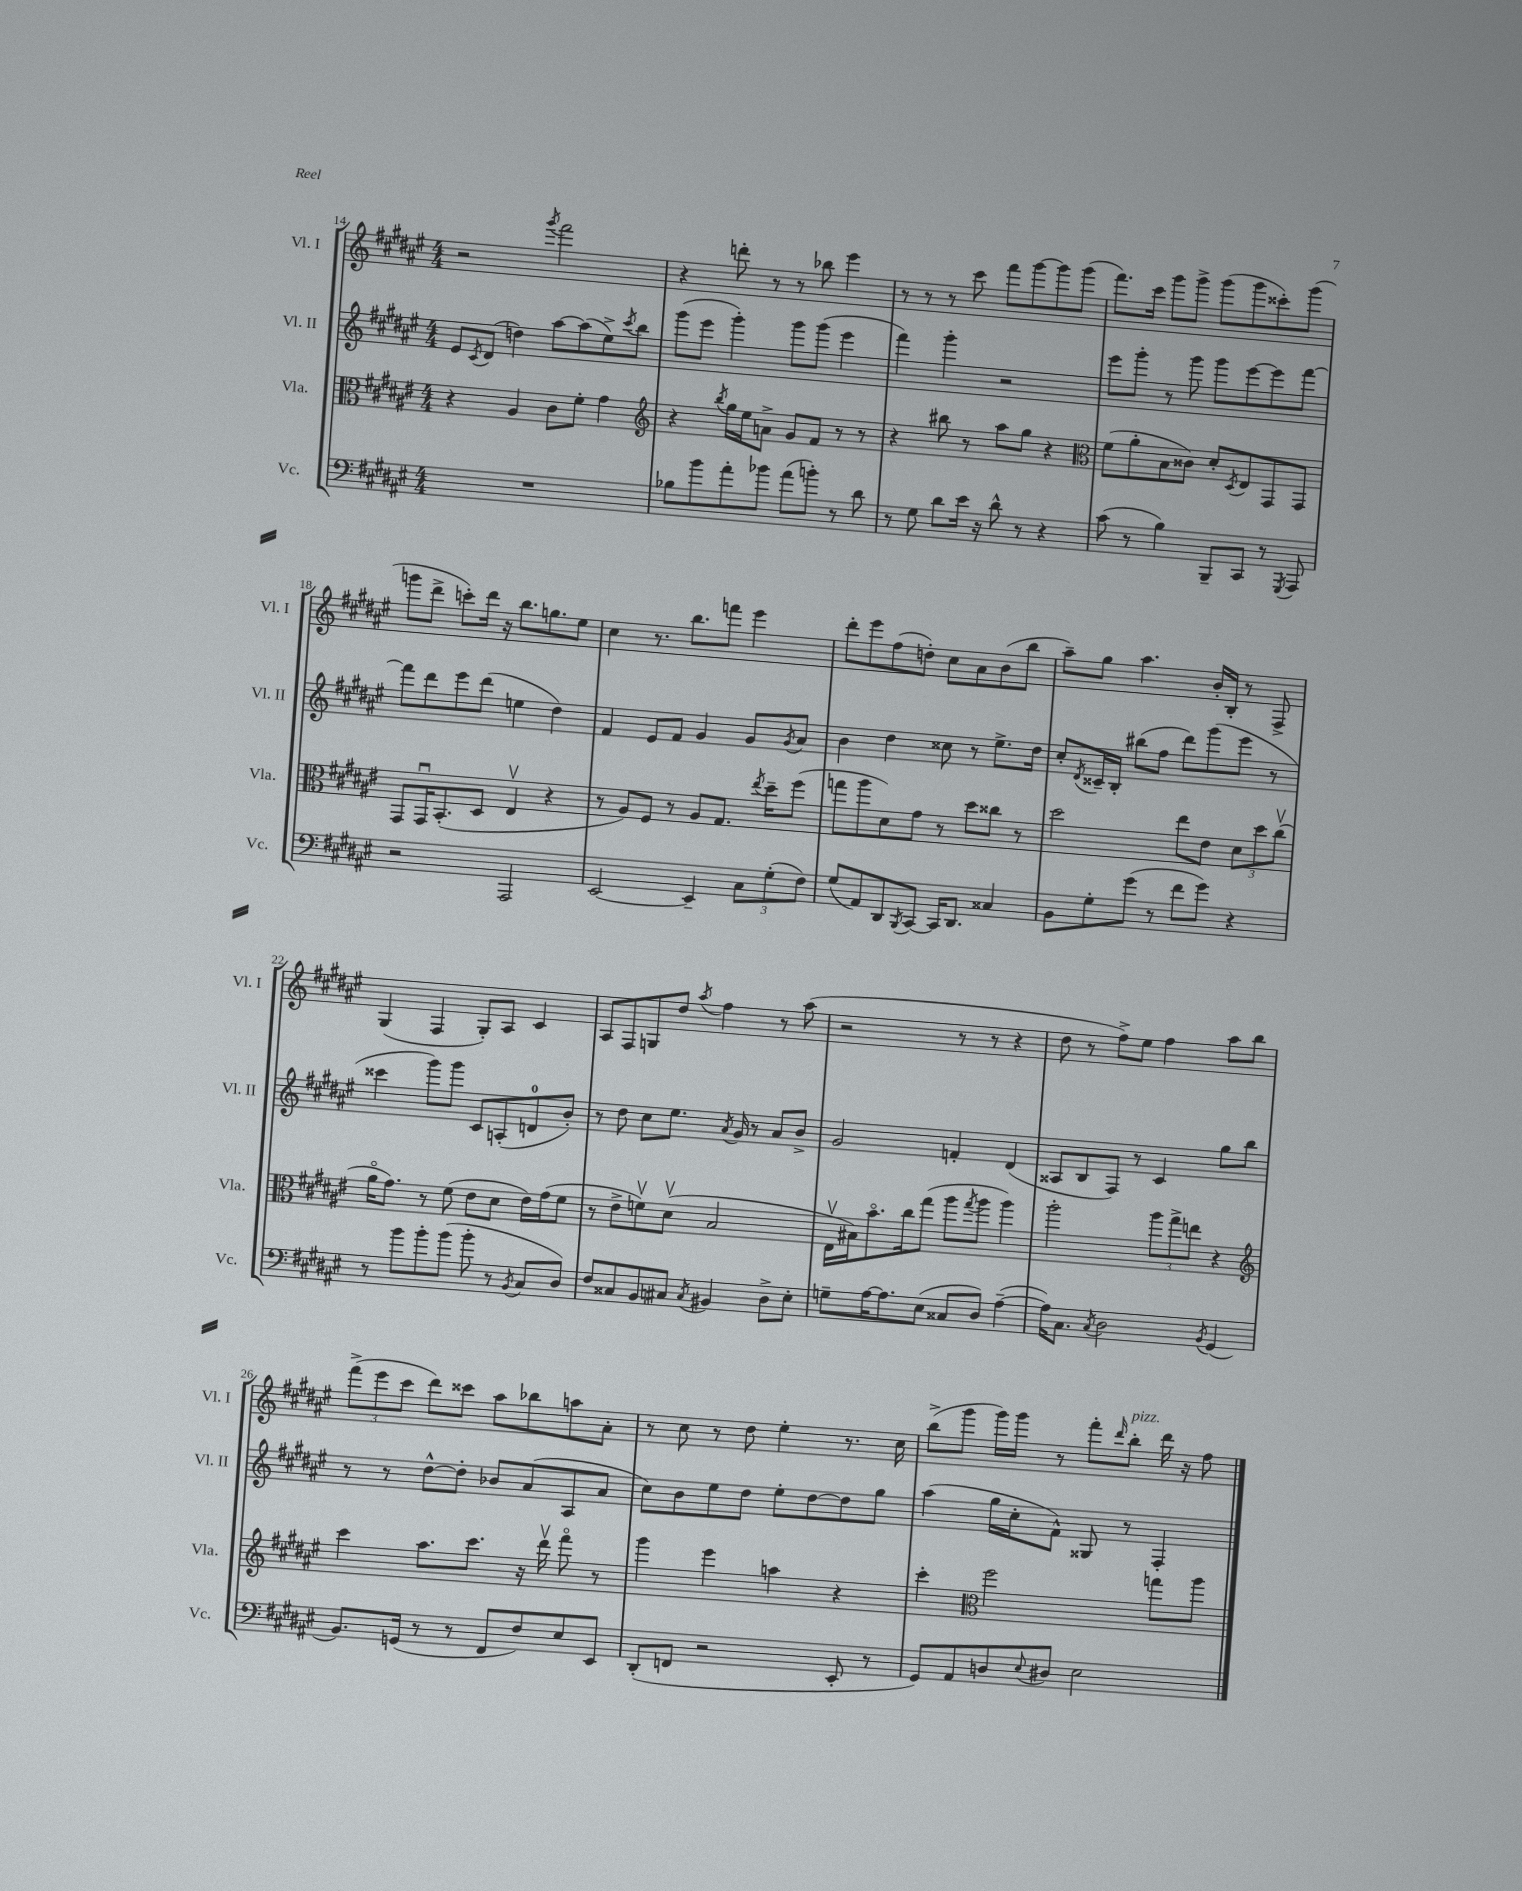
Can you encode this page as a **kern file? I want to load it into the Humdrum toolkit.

**kern	**kern	**kern	**kern
*part4	*part3	*part2	*part1
*staff4	*staff3	*staff2	*staff1
*I"Vc.	*I"Vla.	*I"Vl. II	*I"Vl. I
*I'Vc.	*I'Vla.	*I'Vl. II	*I'Vl. I
*clefF4	*clefC3	*clefG2	*clefG2
*k[f#c#g#d#a#e#]	*k[f#c#g#d#a#e#]	*k[f#c#g#d#a#e#]	*k[f#c#g#d#a#e#]
*M4/4	*M4/4	*M4/4	*M4/4
=14	=14	=14	=14
1r	4r	8e#/L	2r
.	.	8qc#/	.
.	.	(8d#/J	.
.	4A#/	4ddn\)	.
.	.	.	8qggg#/
.	8c#\L	[8aa#\L	2fff#\
.	8f#'\J	(8aa#\]	.
.	4g#\	8ee#^\)	.
.	.	8qccc#/	.
.	.	8bb\J	.
=15	=15	=15	=15
*	*clefG2	*	*
8B-X\L	4r	(8ggg#\L	4r
8b\	.	8eee#\J	.
.	8qbb/	.	.
8a#'\	16gg#\LL	4ggg#'\)	8dddn'\
.	16ee#\J	.	.
8b-X\J	8an^\J	.	8r
(8a#\L	8g#/L	8ggg#\L	8r
8bn'\J)	8f#/J	(8ggg#\J	8bb-X\
8r	8r	4eee#\	4eee#\
8d#\	8r	.	.
=16	=16	=16	=16
8r	4r	4fff#\)	8r
8G#\	.	.	8r
8d#\L	8bb#X\	4ggg#'\	8r
16e#\Jk	8r	.	8ccc#\
16r	.	.	.
8d#^^\	8aa#\L	2r	8fff#\L
8r	8gg#\J	.	[8ggg#\
4r	4r	.	8ggg#\]
.	.	.	(8ggg#\J
=17	=17	=17	=17
*	*clefC3	*	*
(8c#\	(8f#\L	8eee#\L	8.fff#\L)
8r	8a#'\	8ggg#'\J	.
.	.	.	16ccc#\Jk
4B\)	8B\	8r	8ggg#\L
.	8c##X\J)	8ggg#\	8ggg#^\J
8BBB~/L	8d#'/L	8ggg#\L	(8ggg#\L
.	8qD#/	.	.
8CC#/J	8E#/	[8eee#\	8ggg#\
8r	8GG#/	8eee#\]	8ccc##X'\)
8qGGG#/	.	.	.
8AAA#/	8GG#/J	[8fff#\J	(8ggg#\J
!!LO:LB:g=z
=18	=18	=18	=18
2r	8GG#/L	8fff#\L]	8gggn\L
.	16GG#u/K	8ddd#\	8ddd#^\J
.	(8.BB'/	.	.
.	.	8eee#\	8cccn'\L)
.	8D#/J	(8ddd#\J	16ddd#\Jk
.	.	.	16r
2AAA#/	4E#v/	4een\	8.bb\L
.	.	.	8.ggn\
.	4r	4dd#\)	.
.	.	.	8ee#\J
=19	=19	=19	=19
[2EE#/	8r	4f#/	4cc#\
.	8A#/L)	.	.
.	8F#/J	8e#/L	8.r
.	8r	8f#/J	.
.	.	.	8.bb\L
4EE#~/]	8A#/L	4g#/	.
.	8.G#/J	.	8fffn\J
12C#\L	.	8g#/L	4eee#\
.	8qee#/	.	.
.	16dd#~\KL	.	.
(12G#'\	.	.	.
.	.	8qg#/	.
.	(8ff#\J	8a#/J	.
12F#\J)	.	.	.
=20	=20	=20	=20
(8G#/L	8ggn\L	4b\	8ddd#'\L
8AA#/)	8aa#\	.	8eee#\
8DD#/	8d#\)	4dd#\	(8ff#\
8qBBB/	.	.	.
[8CC#/J	8g#\J	.	8ddn'\J)
16CC#/KL]	8r	8cc##X\	8cc#\L
8.DD#/J	.	.	.
.	8dd#\L	8r	8a#\
4C##X/	8cc##X\J	8.ee#^\L	(8b\
.	8r	.	8bb\J
.	.	16dd#\Jk	.
=21	=21	=21	=21
8BB\L	2dd#\	8cc#'/L	8aa#~\L)
.	.	8qd#/	.
8G#'\	.	16c##X~/L	8gg#\J
.	.	16B'/JJ	.
(8g#\J	.	(8bb#X\L	4.aa#\
8r	.	8ff#\J	.
8f#\L	8ee#\L	8ddd#\L)	.
8g#\J)	8e#\J	(8ggg#\	16b'/LL
.	.	.	16B'/JJ
4r	12d#\L	8eee#\J	8r
.	12dd#\	.	.
.	.	8r	8F#^/
.	(12cc#v\J	.	.
!!LO:LB:g=z
=22	=22	=22	=22
8r	16a#\KL	4ccc##X\	(4G#/
.	8.g#\J)	.	.
8b\L	.	.	.
8b'\	8r	8ggg#\L)	4F#/
(8b\J	(8f#\	8ggg#\J	.
8b'\	8e#\L	8c#/L	8G#'/L)
8r	8d#\J	(8An'/	8A#/J
8qBB/	.	.	.
8C#/L	16e#\LL)	8dn/	4c#/
.	(16g#\J	.	.
8D#/J)	8f#\J	8b'/J)	.
=23	=23	=23	=23
8F#/L	8r	8r	8A#/L
8C##X/	8e#^\L	8dd#\	8F#/
8BB/	8fnv\)	8cc#\L	8Gn/
8C#X/J	(8d#v\J	8.ee#\J	8dd#/J
8qC#/	.	.	8qaa#/
4BB#X/	2B/	.	4ff#\
.	.	8qa#/	.
.	.	16g#/	.
.	.	8r	.
8D#^\L	.	8a#/L	8r
8E#'\J	.	8b^/J	(8aa#\
=24	=24	=24	=24
8Gn~\L	16E#v\LL	2g#/	2r
.	16B#X\J)	.	.
[16A#\K	8.b\	.	.
8.A#\]	.	.	.
.	16cc#\k	.	.
(8E#\J	(8gg#\J	.	.
8C##X/L	8aa#\L	4fn'/	8r
.	8qgg#/	.	.
8D#/J)	8aa#\J	.	8r
([4A#~\	4aa#\)	(4d#/	4r
=25	=25	=25	=25
16A#\KL])	2aa#'\	8A##X/L	8dd#\
8.C#\J	.	.	.
.	.	8B/	8r
8qC#/	.	.	.
2D#\	.	8F#/J)	8ff#^\L)
.	.	8r	8ee#\J
.	12aa#\L	4c#/	4ff#\
.	12gg#^\	.	.
.	12een\J	.	.
8qBB/	.	.	.
(4GG#/	4r	8gg#\L	8aa#\L
.	.	8bb\J	8bb\J
!!LO:LB:g=z
=26	=26	=26	=26
*	*clefG2	*	*
8.BB/L)	4ccc#\	8r	(12fff#^\L
.	.	.	12eee#\
.	.	8r	.
.	.	.	12ccc#\J
(16GGn/Jk	.	.	.
8r	8.aa#\L	[8dd#^^\L	8ddd#\L)
8r	.	8dd#'\J]	8ccc##X\J
.	8.ccc#\J	.	.
8FF#/L	.	8b-X/L	8aa#\L
8F#/)	16r	(8a#/	8bb-X\
.	16ddd#v\	.	.
8E#/	8fff#\	8A#/	8aan\
8EE#/J	8r	8a#/J	8a#'\J
=27	=27	=27	=27
(8DD#'/L	4ggg#\	8cc#\L)	8r
8FFn/J	.	8b\	8cc#\
2r	4eee#\	8ee#\	8r
.	.	8dd#\J	8dd#\
.	4aan\	8ee#'\L	4ee#'\
.	.	[8dd#\	.
8EE#'/	4r	8dd#\]	8.r
8r	.	8gg#\J	.
.	.	.	16cc#\
=28	=28	=28	=28
8GG#/L)	4ccc#'\	(4aa#\	(8bb^\L
8AA#/	.	.	8ggg#\J
*	*clefC3	*	*
8Dn/	2ff#\	16gg#\LL	16ggg#\LL)
.	.	16cc#'\J	16ggg#\JJ
8qqE#/	.	.	.
8D#X/J	.	8f#^^\J)	8r
2E#\	.	8G##X/	8fff#'\L
.	.	.	16qqddd#/
!	!	!	!LO:TX:a:i:t=pizz.
.	.	8r	8bb'\J
.	8ggn\L	4F#'/	16ddd#\
.	.	.	16r
.	8aa#\J	.	8ff#\
==	==	==	==
*-	*-	*-	*-
